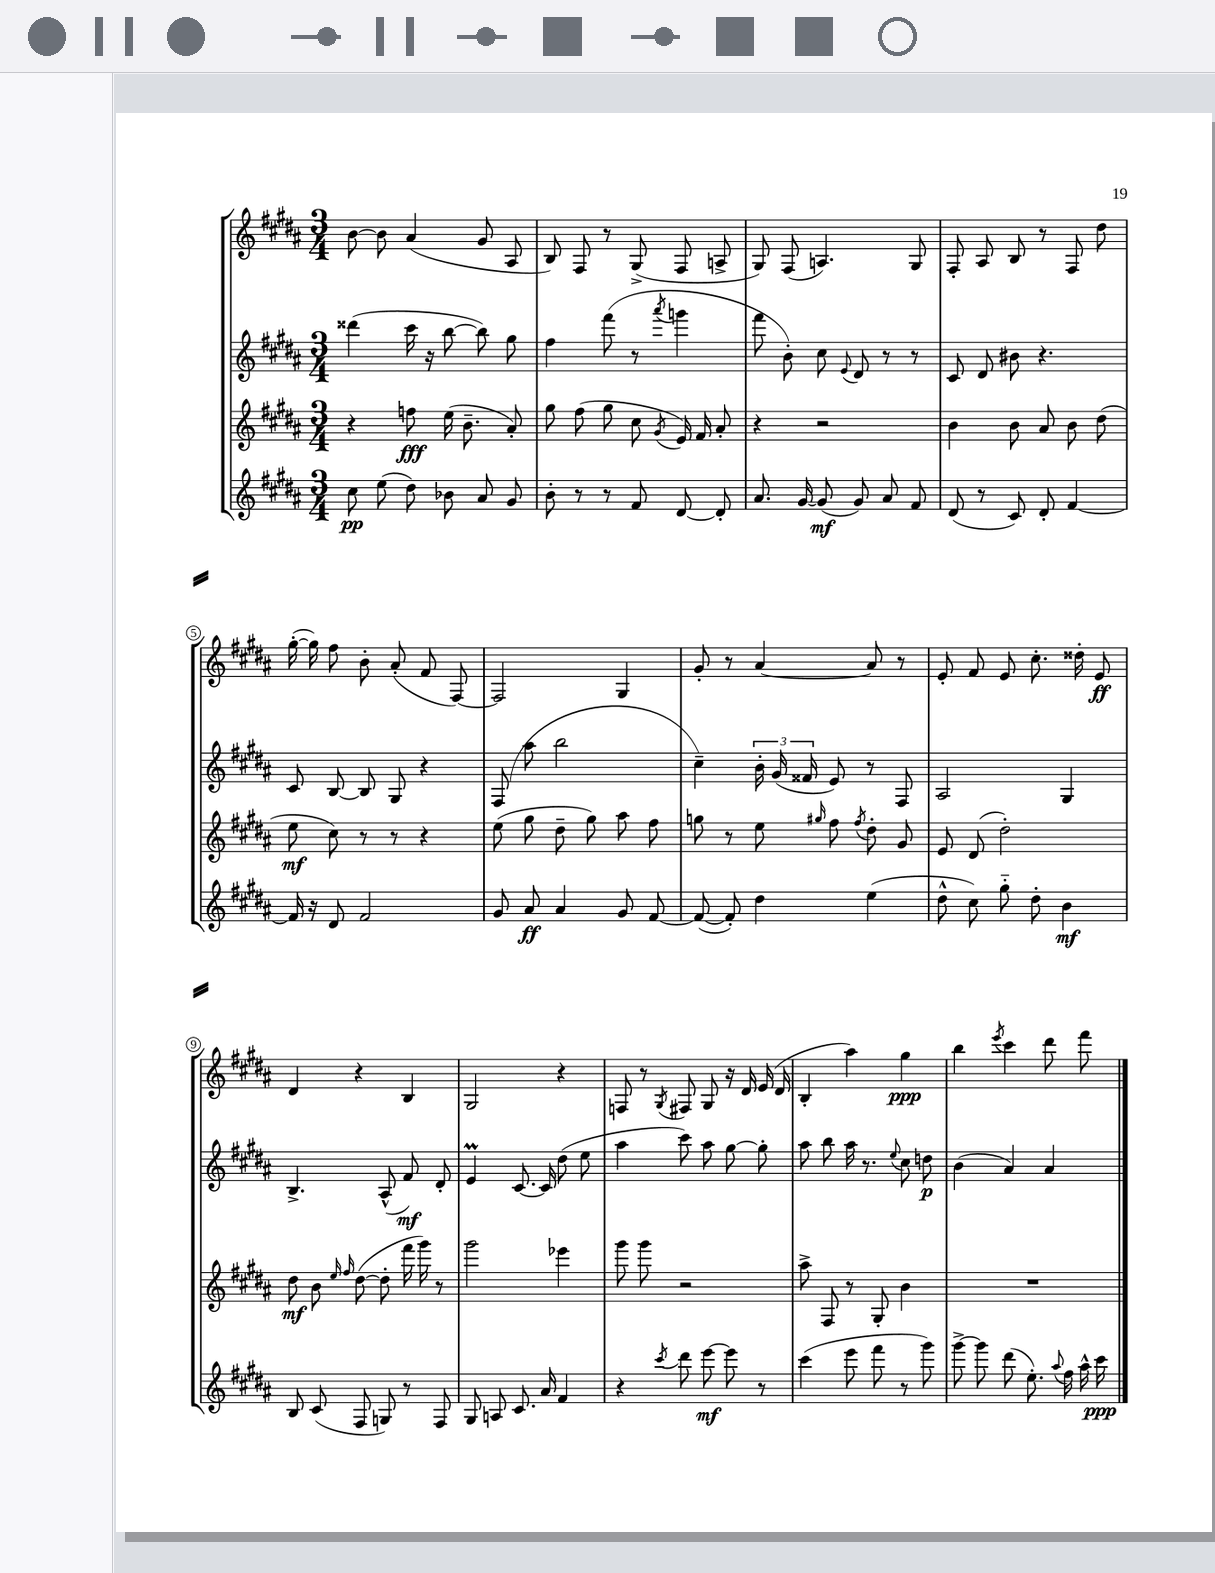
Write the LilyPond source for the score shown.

<<
\new StaffGroup <<
\new Staff = "s0" {
    \clef treble \key b \major \numericTimeSignature \time 3/4
    \autoBeamOff b'8~ b'8 ais'4( gis'8 ais8 |
    b8) fis8 r8 gis8->( fis8 a8-> |
    gis8) fis8( a4.) gis8 |
    fis8-. ais8 b8 r8 fis8 dis''8 |
    gis''16~-.( gis''16) fis''8 b'8-. ais'8-.( fis'8 fis8~) |
    fis2 gis4 |
    gis'8-. r8 ais'4~ ais'8 r8 |
    e'8-. fis'8 e'8 cis''8.-. disis''16-. e'8\ff |
    dis'4 r4 b4 |
    gis2 r4 |
    f8 r8 \acciaccatura { gis8 } fis8 gis8 r16 dis'16 e'16( dis'16 |
    b4-. ais''4) gis''4\ppp |
    b''4 \acciaccatura { e'''8 } cis'''4 dis'''8 fis'''8 \bar "|." |
}
\new Staff = "s1" {
    \clef treble \key b \major \numericTimeSignature \time 3/4
    \autoBeamOff disis'''4( cis'''16 r16 b''8~ b''8) gis''8 |
    fis''4 fis'''8( r8 \acciaccatura { ais'''8 } g'''4 |
    fis'''8 b'8-.) cis''8 \appoggiatura { e'8 } dis'8 r8 r8 |
    cis'8 dis'8 bis'8 r4. |
    cis'8 b8~ b8 gis8 r4 |
    fis8( ais''8 b''2 |
    cis''4--) \tuplet 3/2 { b'16-. gis'16( fisis'16 } e'8) r8 fis8 |
    ais2 gis4 |
    b4.-> ais8-^( fis'8\mf) dis'8-. |
    e'4\prall cis'8.~ cis'16 dis''8( e''8 |
    ais''4 cis'''8) ais''8 gis''8~ gis''8-. |
    ais''8 b''8 ais''16 r8. \appoggiatura { e''8 } cis''8 d''8\p |
    b'4( ais'4) ais'4 \bar "|." |
}
\new Staff = "s2" {
    \clef treble \key b \major \numericTimeSignature \time 3/4
    \autoBeamOff r4 f''8\fff e''16( b'8.-- ais'8-.) |
    gis''8 fis''8( gis''8 cis''8 \acciaccatura { gis'8 } e'16) fis'16 ais'8-. |
    r4 r2 |
    b'4 b'8 ais'8 b'8 dis''8( |
    e''8\mf cis''8) r8 r8 r4 |
    e''8( gis''8 dis''8-- gis''8) ais''8 fis''8 |
    g''8 r8 e''8 \grace { gis''16 } fis''8 \acciaccatura { fis''8 } dis''8-. gis'8 |
    e'8 dis'8( dis''2-.) |
    dis''8\mf b'8 \grace { e''16 fis''16 } dis''8~( dis''8-. fis'''16 gis'''16) r8 |
    gis'''2 ees'''4 |
    gis'''8 gis'''8 r2 |
    ais''8-> fis8 r8 gis8-. b'4 |
    R2. \bar "|." |
}
\new Staff = "s3" {
    \clef treble \key b \major \numericTimeSignature \time 3/4
    \autoBeamOff cis''8\pp e''8( dis''8) bes'8 ais'8 gis'8 |
    b'8-. r8 r8 fis'8 dis'8~ dis'8-. |
    ais'8. gis'16~ gis'8\mf( gis'8) ais'8 fis'8 |
    dis'8( r8 cis'8) dis'8-. fis'4~ |
    fis'16 r16 dis'8 fis'2 |
    gis'8 ais'8\ff ais'4 gis'8 fis'8~ |
    fis'8~( fis'8-.) dis''4 e''4( |
    dis''8-^ cis''8) gis''8-_ dis''8-. b'4\mf |
    b8 cis'8( fis8 g8) r8 fis8 |
    gis8 a8 cis'8. ais'16 fis'4 |
    r4 \acciaccatura { cis'''8 } dis'''8 e'''8~\mf e'''8 r8 |
    cis'''4( e'''8 fis'''8 r8 gis'''8) |
    gis'''8~-> gis'''8 dis'''8( e''8.-.) \appoggiatura { ais''8 } fis''16 ais''16-^ cis'''16\ppp \bar "|." |
}
>>
>>
\layout { \context { \Score \override BarNumber.stencil = #(make-stencil-circler 0.1 0.3 ly:text-interface::print) } }
